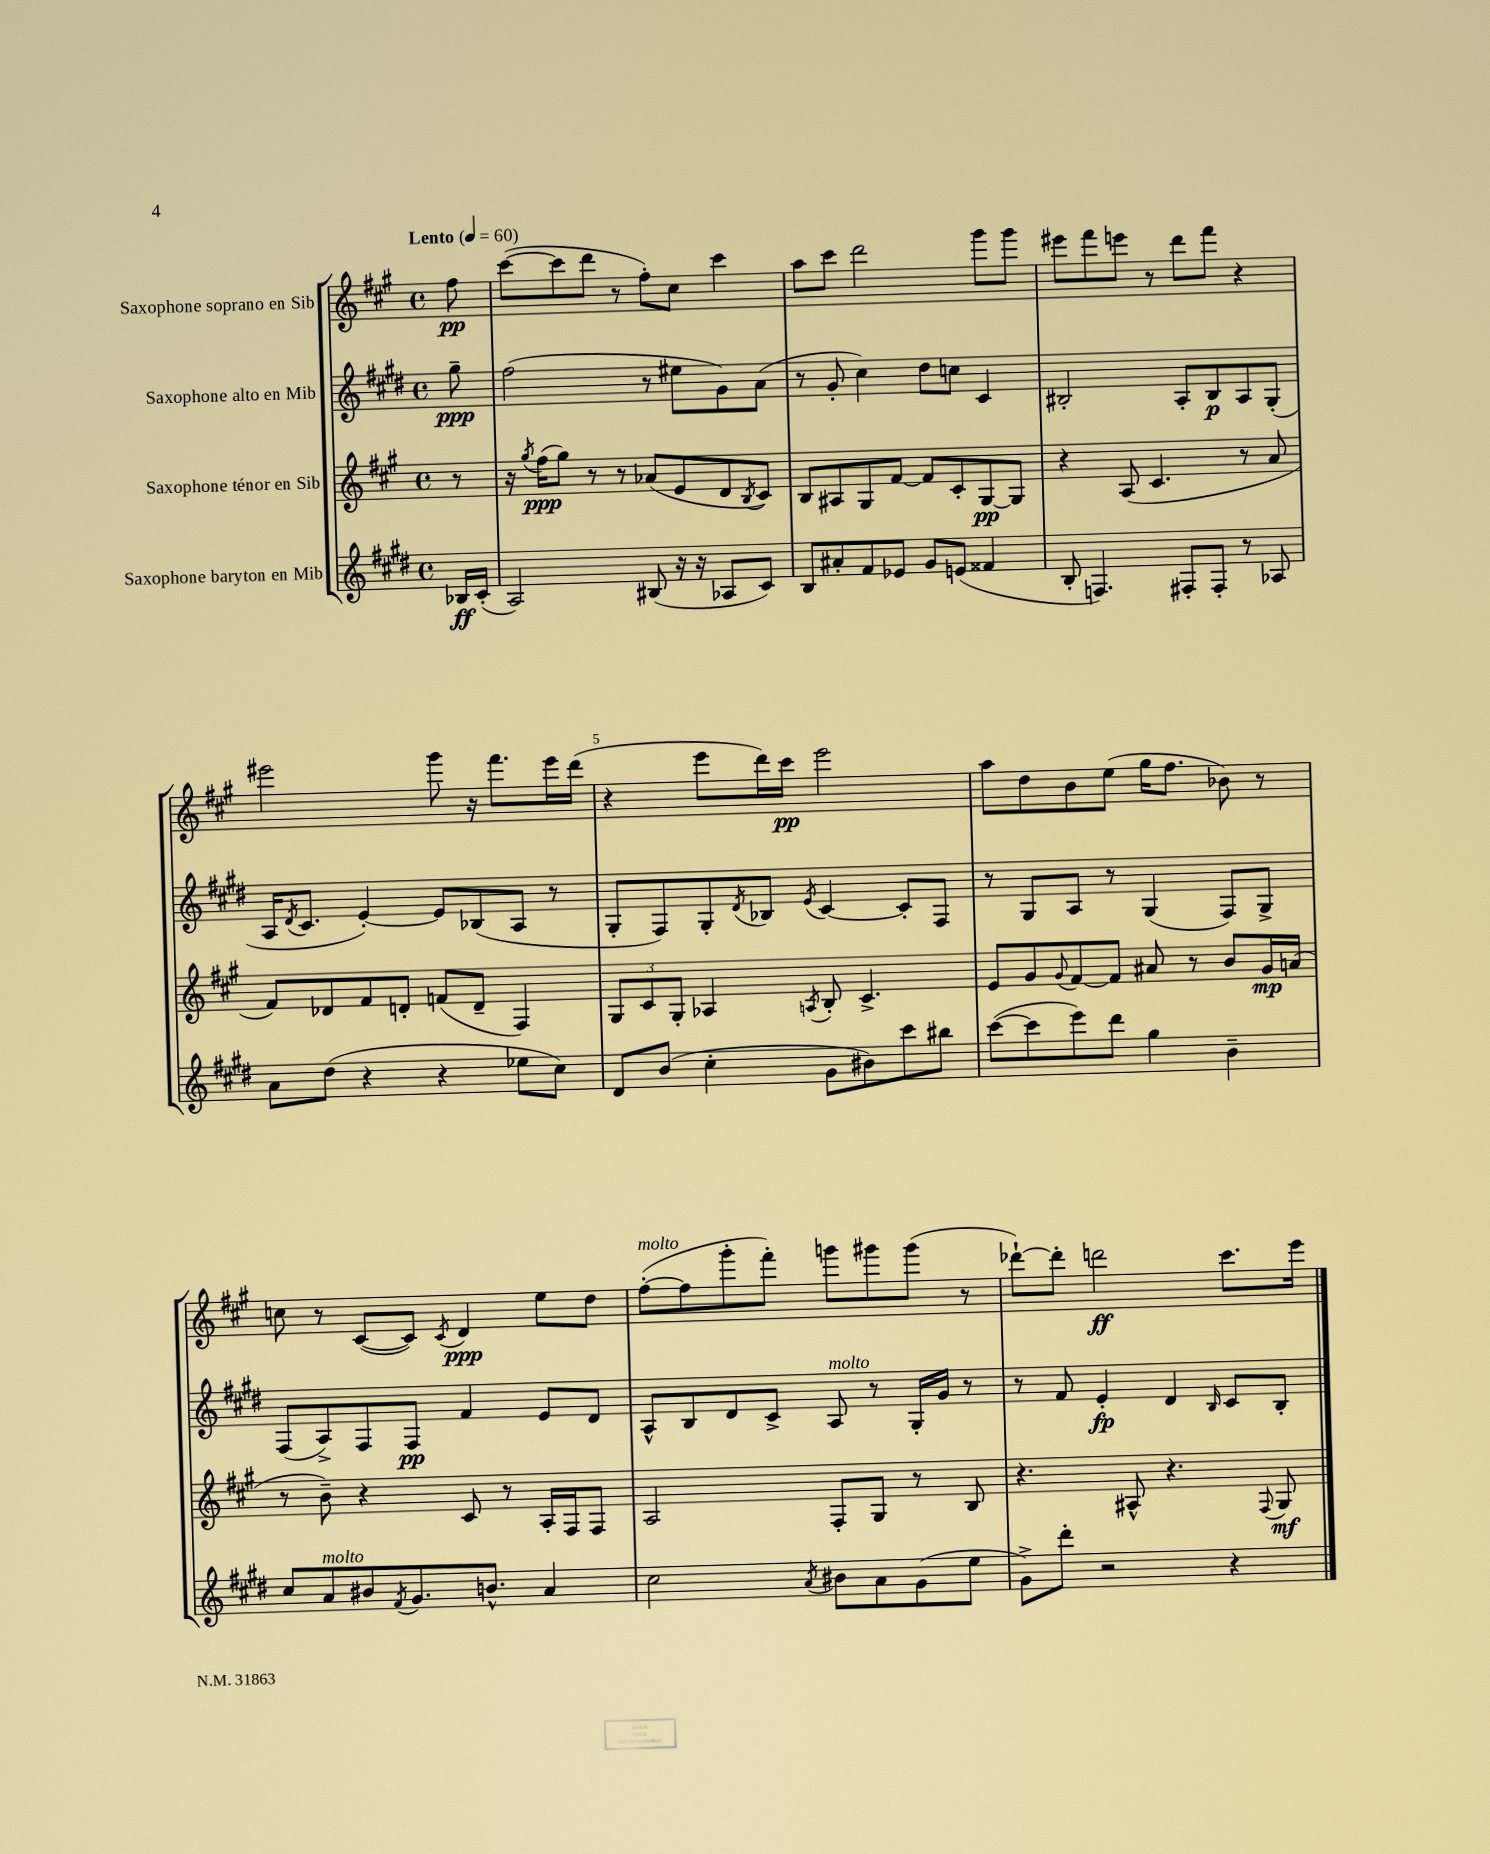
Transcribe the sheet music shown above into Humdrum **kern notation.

**kern	**dynam	**kern	**dynam	**kern	**dynam	**kern	**dynam
*part4	*part4	*part3	*part3	*part2	*part2	*part1	*part1
*staff4	*staff4	*staff3	*staff3	*staff2	*staff2	*staff1	*staff1
*I"Saxophone baryton en Mib	*	*I"Saxophone ténor en Sib	*	*I"Saxophone alto en Mib	*	*I"Saxophone soprano en Sib	*
*clefG2	*	*clefG2	*	*clefG2	*	*clefG2	*
*k[f#c#g#d#]	*	*k[f#c#g#]	*	*k[f#c#g#d#]	*	*k[f#c#g#]	*
*M4/4	*	*M4/4	*	*M4/4	*	*M4/4	*
*met(c)	*	*met(c)	*	*met(c)	*	*met(c)	*
*MM60	*	*MM60	*	*MM60	*	*MM60	*
=	=	=	=	=	=	=	=
!	!	!	!	!	!	!LO:TX:a:B:t=Lento	!
16B-X/LL	ff	8r	.	8gg#~\	ppp	8ff#\	pp
(16c#'/JJ	.	.	.	.	.	.	.
=1	=1	=1	=1	=1	=1	=1	=1
2A/)	.	16r	.	(2ff#\	.	([8ccc#\L	.
.	.	8qgg#/	.	.	.	.	.
.	.	(16ff#\KL	ppp	.	.	.	.
.	.	8gg#\J)	.	.	.	8ccc#\]	.
.	.	8r	.	.	.	8ddd\J	.
.	.	8r	.	.	.	8r	.
(8B#X/	.	(8a-X/L	.	8r	.	8ff#'\L)	.
16r	.	8e/	.	8ee#X\L	.	8cc#\J	.
16r	.	.	.	.	.	.	.
8A-X/L	.	8d/	.	8g#\)	.	4ccc#\	.
.	.	8qB/	.	.	.	.	.
8c#/J)	.	8c#/J)	.	(8a\J	.	.	.
=2	=2	=2	=2	=2	=2	=2	=2
8B/L	.	8B/L	.	8r	.	8aa\L	.
8a#X'/	.	8A#X/	.	8g#'/	.	8ccc#\J	.
8f#/	.	8G#/	.	4cc#\)	.	2ddd\	.
8e-X/J	.	[8f#/J	.	.	.	.	.
8g#/L	.	8f#/L]	.	8dd#\L	.	.	.
(8en/J	.	8c#'/	.	8ccn\J	.	.	.
4f##X/	.	[8G#/	pp	4c#/	.	8ggg#\L	.
.	.	8G#/J]	.	.	.	8ggg#\J	.
=3	=3	=3	=3	=3	=3	=3	=3
8B'/	.	4r	.	2B#X'/	.	8eee#X\L	.
4.Fn/)	.	.	.	.	.	8fff#\	.
.	.	(8A/	.	.	.	8eeen\J	.
.	.	4.c#/	.	.	.	8r	.
8F#X'/L	.	.	.	8A'/L	.	8ddd\L	.
8F#'/J	.	.	.	8B#/	p	8fff#\J	.
8r	.	8r	.	8A/	.	4r	.
8A-X/	.	8a/	.	(8G#'/J	.	.	.
!!LO:LB:g=z
=4	=4	=4	=4	=4	=4	=4	=4
8a\L	.	8f#/L)	.	16A/KL	.	2eee#X\	.
.	.	.	.	8qd#/	.	.	.
.	.	.	.	8.c#/J	.	.	.
(8dd#\J	.	8d-X/	.	.	.	.	.
4r	.	8f#/	.	[4e'/)	.	.	.
.	.	8dn'/J	.	.	.	.	.
4r	.	(8fn/L	.	8e/L]	.	8ggg#\	.
.	.	8d~/J	.	(8B-X/	.	16r	.
.	.	.	.	.	.	8.fff#\L	.
8ee-X\L	.	4F#/)	.	8A/J	.	.	.
8cc#\J)	.	.	.	8r	.	16eee#\L	.
.	.	.	.	.	.	(16ddd\JJ	.
=5	=5	=5	=5	=5	=5	=5	=5
8d#/L	.	12G#/L	.	8G#'/L	.	4r	.
.	.	12c#/	.	.	.	.	.
(8b/J	.	.	.	8F#/)	.	.	.
.	.	12G#'/J	.	.	.	.	.
4cc#'\	.	4A-X/	.	8G#'/	.	8eee\L	.
.	.	.	.	8qd#/	.	.	.
.	.	.	.	8B-X/J	.	16ddd\L)	.
.	.	.	.	.	.	16ccc#\JJ	pp
.	.	8qAn/	.	8qe/	.	.	.
8g#\L	.	8B'/	.	[4c#/	.	2eee\	.
8b#X\)	.	4.c#^/	.	.	.	.	.
8ccc#\	.	.	.	8c#'/L]	.	.	.
8bb#X\J	.	.	.	8F#/J	.	.	.
=6	=6	=6	=6	=6	=6	=6	=6
([8ccc#\L	.	8e/L	.	8r	.	8aa\L	.
8ccc#\]	.	8g#/	.	8G#/L	.	8dd\	.
.	.	8qqg#/	.	.	.	.	.
8eee\)	.	[8f#/	.	8A/J	.	8b\	.
8ddd#\J	.	8f#/J]	.	8r	.	(8ee\J	.
4gg#\	.	8a#X/	.	(4G#/	.	16gg#\KL	.
.	.	.	.	.	.	8.ff#\J	.
.	.	8r	.	.	.	.	.
4b~\	.	8b/L	.	8F#/L)	.	8b-X\)	.
.	.	16g#/L	mp	8G#^/J	.	8r	.
.	.	(16an/JJ	.	.	.	.	.
!!LO:LB:g=z
=7	=7	=7	=7	=7	=7	=7	=7
8cc#/L	.	8r	.	(8F#/L	.	8ccn\	.
!LO:TX:a:i:t=molto	!	!	!	!	!	!	!
8a/	.	8b~\)	.	8A^/)	.	8r	.
8b#X/	.	4r	.	8F#/	.	([8c#/L	.
8qf#/	.	.	.	.	.	.	.
8.g#/	.	.	.	8F#/J	pp	8c#/J])	.
.	.	.	.	.	.	8qc#/	.
.	.	8c#/	.	4f#/	.	4d/	ppp
8.bn^^/J	.	.	.	.	.	.	.
.	.	8r	.	.	.	.	.
4a/	.	16A'/LL	.	8e/L	.	8ee\L	.
.	.	16F#/J	.	.	.	.	.
.	.	8F#/J	.	8d#/J	.	8dd\J	.
=8	=8	=8	=8	=8	=8	=8	=8
!	!	!	!	!	!	!LO:TX:a:i:t=molto	!
2cc#\	.	2A/	.	8A^^/L	.	([8ff#'\L	.
.	.	.	.	8B/	.	8ff#\]	.
.	.	.	.	8d#/	.	8ggg#'\	.
.	.	.	.	8c#^/J	.	8fff#'\J)	.
8qa/	.	.	.	.	.	.	.
!	!	!	!	!LO:TX:a:i:t=molto	!	!	!
8b#X\L	.	8F#'/L	.	8A/	.	8gggn\L	.
8a\	.	8G#/J	.	8r	.	8ggg#X\	.
(8g#\	.	8r	.	16G#'/LL	.	(8ggg#\J	.
.	.	.	.	16g#/JJ	.	.	.
8ee\J	.	8B/	.	8r	.	8r	.
=9	=9	=9	=9	=9	=9	=9	=9
8g#^\L)	.	4.r	.	8r	.	[8ddd-X`\L)	.
8ddd#'\J	.	.	.	8f#/	.	8ddd-'\J]	.
2r	.	.	.	4e'/	fp	2dddn\	ff
.	.	8A#X^^/	.	.	.	.	.
.	.	4.r	.	4d#/	.	.	.
.	.	.	.	16qqB/	.	.	.
4r	.	.	.	8c#/L	.	8.ccc#\L	.
.	.	8qqF#/	.	.	.	.	.
.	.	8G#/	mf	8B'/J	.	.	.
.	.	.	.	.	.	16eee\Jk	.
==	==	==	==	==	==	==	==
*-	*-	*-	*-	*-	*-	*-	*-
